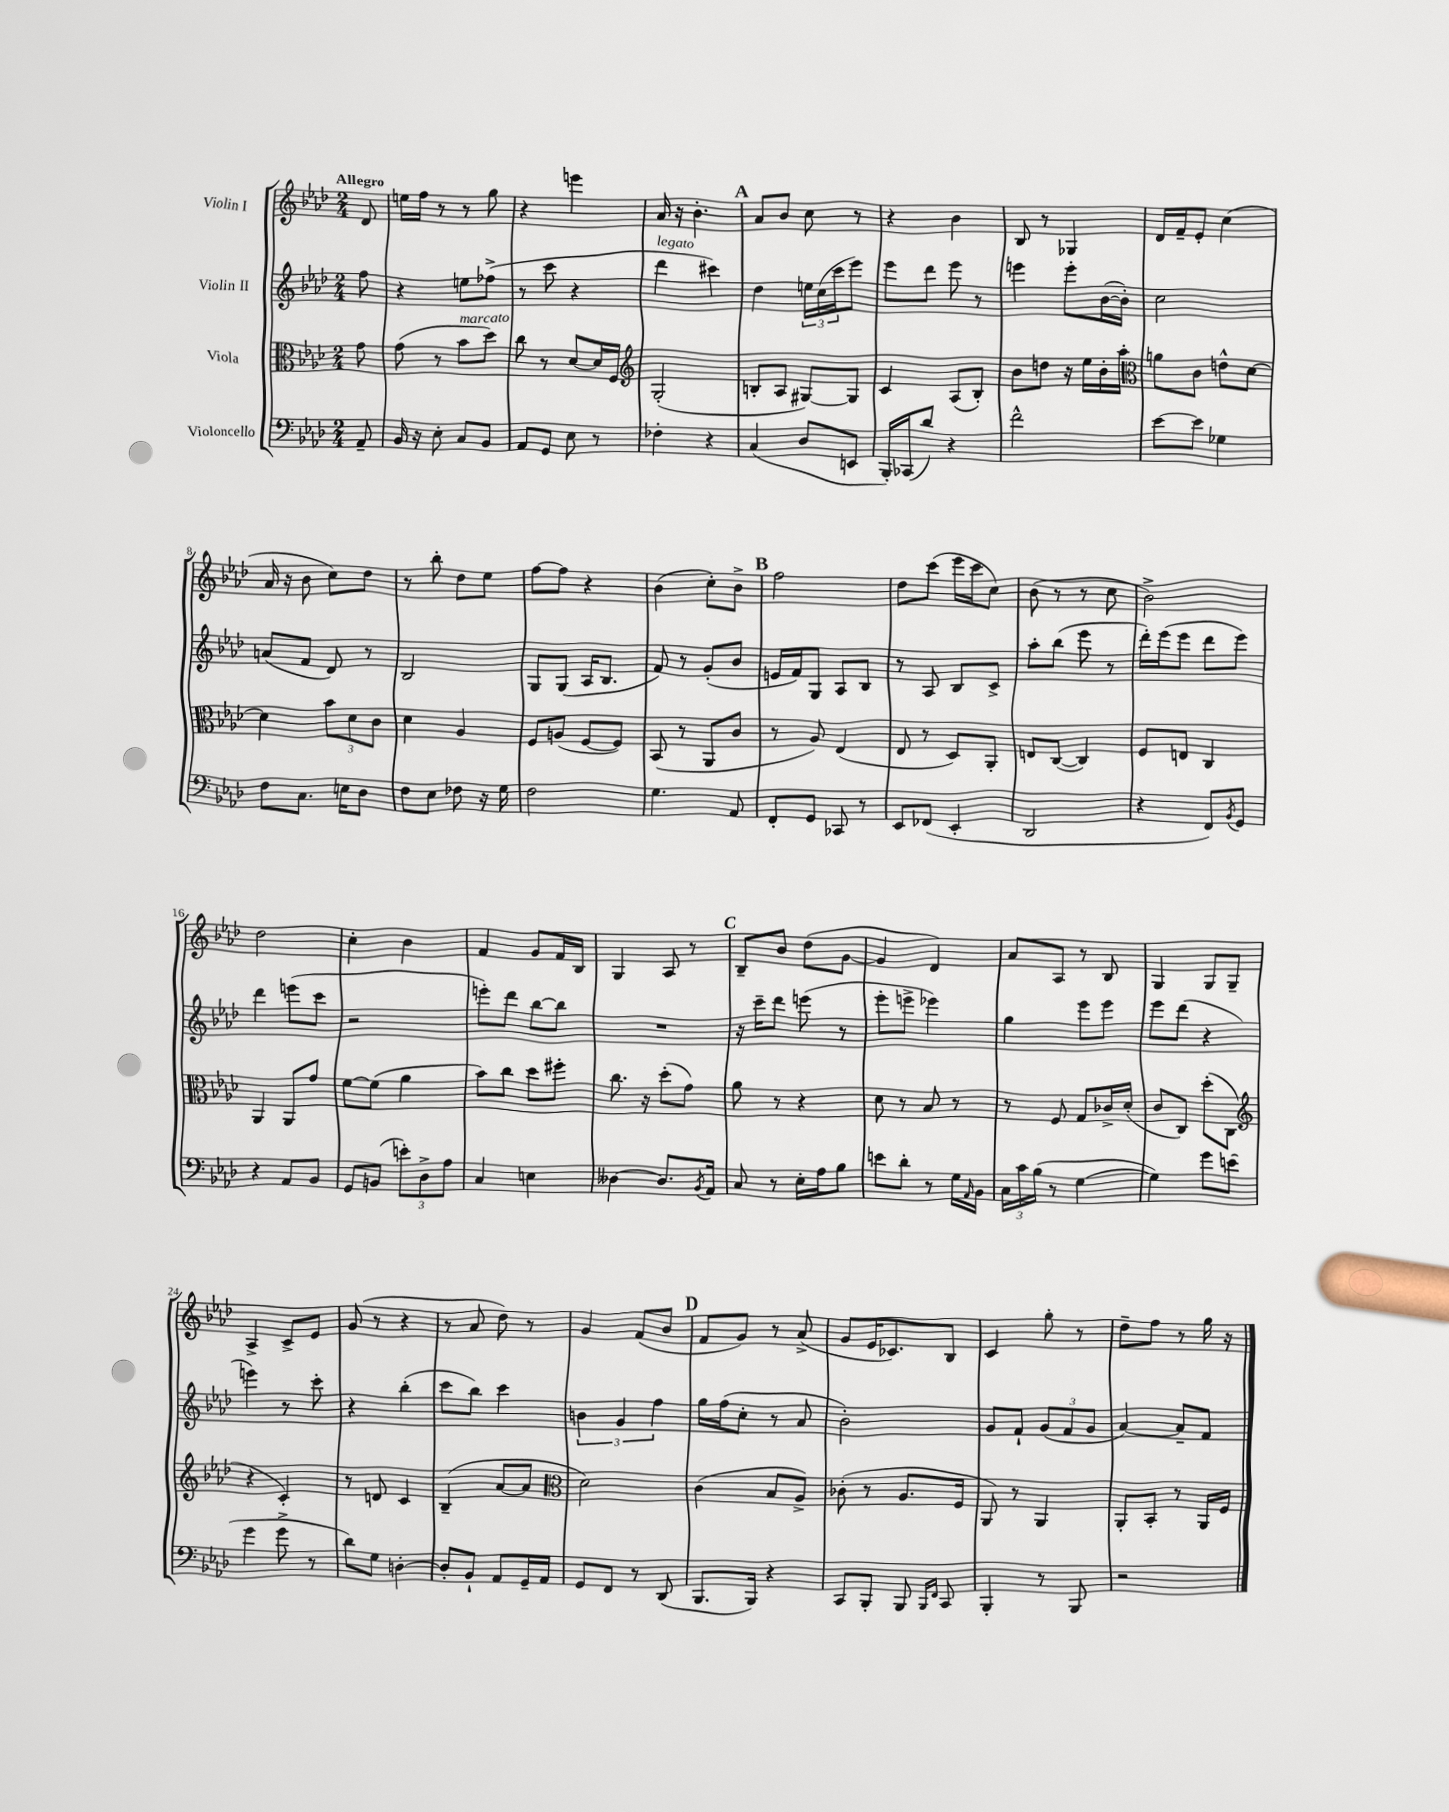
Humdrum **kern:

**kern	**kern	**kern	**kern
*staff4	*staff3	*staff2	*staff1
*clefF4	*clefC3	*clefG2	*clefG2
*k[b-e-a-d-]	*k[b-e-a-d-]	*k[b-e-a-d-]	*k[b-e-a-d-]
*M2/4	*M2/4	*M2/4	*M2/4
8AA-~	8g	8ff	8d-
=	=	=	=
16BB-	(8g	4r	16ee
16r	.	.	16ff
8E-'	8r	.	8r
8C	8b-	8ee	8r
8BB-	8dd-)	(8ff-^	8gg
=	=	=	=
8AA-	8cc	8r	4r
8GG	8r	8ccc	.
8E-	[8d-	4r	4eee
8r	16d-]	.	.
.	16F	.	.
=	=	=	=
*	*clefG2	*	*
4F-'	(2G'	4ddd-	16a-
.	.	.	16r
.	.	.	4.b-'
4r	.	4ccc#)	.
=	=	=	=
(4C	8B'	4dd-	8a-
.	8A-	.	8b-
8D-	[8G#)	24ee	8cc
.	.	(24cc	.
.	.	24ccc	.
8EE	8G#]	8eee-)	8r
=	=	=	=
16BBB-')	4c	8eee-	4r
(16CC-	.	.	.
8d-)	.	8ddd-	.
4r	(8A-	8eee-	4b-
.	8B-')	8r	.
=	=	=	=
2f^^	8b-	4eee	8B-
.	8dd	.	8r
.	16r	8eee'	4G-
.	16ee-	.	.
.	16b-'	([16b-	.
.	16aa-'	16b-'])	.
=	=	=	=
*	*clefC3	*	*
[8e-	8a	2cc	16d-
.	.	.	16f~
8e-]	8c	.	8e-'
4G-	8e^^	.	(4cc
.	[8d-	.	.
=	=	=	=
8F	4d-]	(8a	16a-
.	.	.	16r
8.C	.	8f	8b-
.	12b-	8d-)	8cc)
16E	.	.	.
.	12d-	.	.
8D-	.	8r	8dd-
.	12c	.	.
=	=	=	=
8F	4d-	2B-	8r
8E-	.	.	8bb-'
8F-	4A-	.	8dd-
16r	.	.	8ee-
16G	.	.	.
=	=	=	=
2F	8F	8G	[8ff
.	(8A	(8G	8ff]
.	[8F	16A-	4r
.	.	8.B-	.
.	8F])	.	.
=	=	=	=
4.G	(8BB-	8f)	(4b-
.	8r	8r	.
.	8AA-	(8g'	8cc')
8AA-	8c	8b-	8b-^
=	=	=	=
8FF'	8r	16e	2ff
.	.	16f)	.
8GG	8A-)	8G	.
8CC-	(4E-	8A-	.
8r	.	8B-	.
=	=	=	=
8EE-	8E-	8r	8dd-
(8FF-	8r	8A-	(8ccc
4EE-'	8D-)	8B-	16eee-
.	.	.	16ccc
.	8AA-'	8c^	8cc)
=	=	=	=
2DD-	8E	8aa-'	(8b-
.	([8C	(8bb-	8r
.	4C])	8eee-	8r
.	.	8r	8cc
=	=	=	=
4r	8F	16ddd-')	2b-^)
.	.	(16eee-	.
.	8E	8eee-	.
8FF)	4C	8ddd-	.
8qBB-	.	.	.
8GG	.	8eee-)	.
=	=	=	=
4r	4AA-	4ddd-	2dd-
8AA-	8AA-	(8eee	.
8BB-	8g	8ccc	.
=	=	=	=
8GG	[8f	2r	4cc'
(8BB	(8f]	.	.
12e')	4a-	.	4b-
12D-^	.	.	.
12A-	.	.	.
=	=	=	=
4C	8b-)	8eee')	4f
.	8cc	8ddd-	.
4E	8dd-	[8bb-	8g
.	8ff#'	8bb-]	16f
.	.	.	16B-
=	=	=	=
[4D--	8.cc	2r	4G
.	16r	.	.
8.D--]	(8dd-'	.	8A-
.	8g)	.	8r
8qBB-	.	.	.
16AA-	.	.	.
=	=	=	=
8C	8a-	16r	8B-~
.	.	16ccc~	.
8r	8r	8ddd-	8b-
16E-'	4r	(8eee	(8dd-
16A-	.	.	.
8B-	.	8r	[8g
=	=	=	=
8e	8d-	8eee-'	4g]
8d-'	8r	8eee^	.
8r	8B-	4eee-)	4d-)
16G	8r	.	.
16qqAA-	.	.	.
16BB-	.	.	.
=	=	=	=
24C	8r	4gg	8a-
24c	.	.	.
(24B-	.	.	.
8r	8F	.	8A-
[4G	8G	8eee-	8r
.	16c-^	8eee-	8B-
.	(16d-'	.	.
=	=	=	=
4G])	8c	8eee-	4G
.	8C)	(8ddd-	.
8g	(8dd-'	4r	8G
(8e	8C	.	8G~
=	=	=	=
*	*clefG2	*	*
4g	4r	4eee)	4A-^
8g^	4c')	8r	8c^
8r	.	8ccc'	8e-
=	=	=	=
8d-)	8r	4r	(8g
8G	8d	.	8r
[4D'	4c	(4bb-'	4r
=	=	=	=
8D']	(4B-~	8ccc	8r
8BB-`	.	8bb-)	8a-
8AA-	[8a-	4ccc	8dd-)
16GG~	8a-]	.	8r
16AA-	.	.	.
=	=	=	=
*	*clefC3	*	*
8GG	2d-)	6b	4g
8FF	.	.	.
.	.	6g	.
8r	.	.	(8f
.	.	6ff	.
(8DD-	.	.	8b-
=	=	=	=
8.BBB-	(4c	16gg	8f
.	.	(16ff	.
.	.	8cc'	8g)
16BBB-)	.	.	.
4r	8B-	8r	8r
.	8A-^)	8a-	(8a-^
=	=	=	=
8CC	(8c-'	2b-')	8g
8BBB-'	8r	.	16e-
.	.	.	8.c-)
8BBB-	8.A-	.	.
16qqBBB-	.	.	.
16qqFF	.	.	.
8CC	.	.	8B-
.	16F	.	.
=	=	=	=
4BBB-'	8AA-)	8g	4c
.	8r	8f`	.
8r	4AA-	(12g	8gg'
.	.	12f	.
8BBB-	.	.	8r
.	.	12g	.
=	=	=	=
2r	8AA-'	[4a-)	8dd-~
.	8BB-'	.	8ff
.	8r	8a-~]	8r
.	16AA-	8f	16gg
.	16F	.	16r
==	==	==	==
*-	*-	*-	*-
